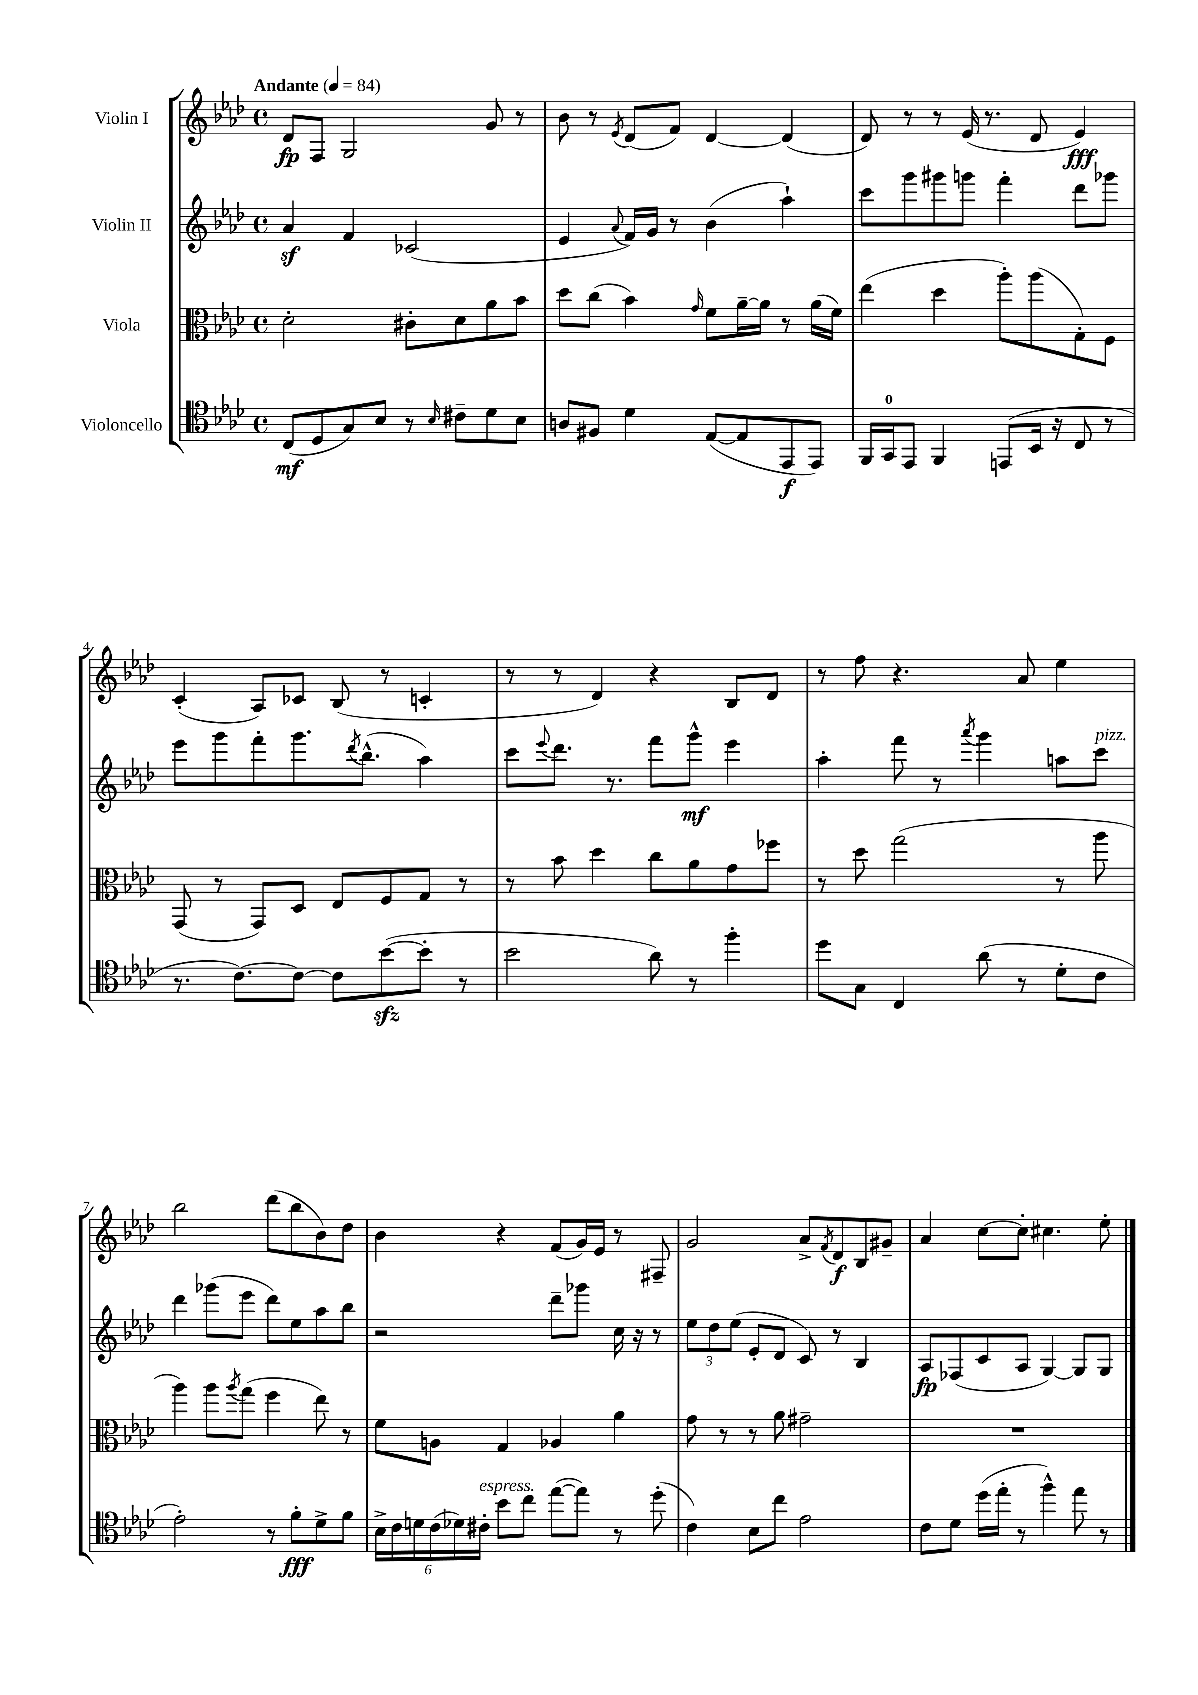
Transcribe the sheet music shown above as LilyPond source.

<<
\new StaffGroup <<
\new Staff = "s0" \with { instrumentName = "Violin I" } {
    \clef treble \key aes \major \defaultTimeSignature \time 4/4 \tempo "Andante" 4 = 84
    des'8\fp f8 g2 g'8 r8 |
    bes'8 r8 \acciaccatura { ees'8 } des'8( f'8) des'4~ des'4( |
    des'8) r8 r8 ees'16( r8. des'8 ees'4\fff) |
    c'4-.( aes8) ces'8 bes8( r8 c'4-. |
    r8 r8 des'4) r4 bes8 des'8 |
    r8 f''8 r4. aes'8 ees''4 |
    bes''2 des'''8( bes''8 bes'8) des''8 |
    bes'4 r4 f'8( g'16) ees'16 r8 fis8-- |
    g'2 aes'8-> \acciaccatura { f'8 } des'8\f bes8 gis'8-- |
    aes'4 c''8~ c''8-. cis''4. ees''8-. \bar "|." |
}
\new Staff = "s1" \with { instrumentName = "Violin II" } {
    \clef treble \key aes \major \defaultTimeSignature \time 4/4
    aes'4\sf f'4 ces'2( |
    ees'4 \appoggiatura { aes'8 } f'16) g'16 r8 bes'4( aes''4-!) |
    c'''8 g'''8 gis'''8 g'''8 f'''4-. des'''8 ges'''8 |
    ees'''8 g'''8 f'''8-. g'''8. \acciaccatura { des'''8 } bes''8.-^( aes''4) |
    c'''8 \appoggiatura { ees'''8 } des'''8. r8. f'''8 g'''8-^\mf ees'''4 |
    aes''4-. f'''8 r8 \acciaccatura { aes'''8 } g'''4 a''8 c'''8^\markup { \italic "pizz." } |
    des'''4 ges'''8( ees'''8 des'''8) ees''8 aes''8 bes''8 |
    r2 des'''8-- ges'''8 c''16 r16 r8 |
    \tuplet 3/2 { ees''8 des''8 ees''8( } ees'8-. des'8 c'8) r8 bes4 |
    aes8\fp fes8( c'8 aes8 g4~) g8 g8 \bar "|." |
}
\new Staff = "s2" \with { instrumentName = "Viola" } {
    \clef alto \key aes \major \defaultTimeSignature \time 4/4
    des'2-. cis'8-. des'8 aes'8 bes'8 |
    des''8 c''8( bes'4) \grace { g'16 } f'8 aes'16~-- aes'16 r8 aes'16( f'16) |
    ees''4( des''4 aes''8-.) aes''8( g8-.) f8 |
    g,8( r8 g,8) des8 ees8 f8 g8 r8 |
    r8 bes'8 des''4 c''8 aes'8 g'8 fes''8 |
    r8 des''8 g''2( r8 aes''8 |
    aes''4) aes''8 \acciaccatura { aes''8 } g''8( f''4 ees''8) r8 |
    f'8 a8 g4 aes4 aes'4 |
    g'8 r8 r8 aes'8 gis'2-- |
    R1 \bar "|." |
}
\new Staff = "s3" \with { instrumentName = "Violoncello" } {
    \clef tenor \key aes \major \defaultTimeSignature \time 4/4
    c8\mf( des8 g8) bes8 r8 \grace { bes16 } cis'8-- des'8 bes8 |
    a8 fis8 des'4 ees8~( ees8 ees,8\f ees,8) |
    f,16 g,16-0 ees,8 f,4 e,8( bes,16 r16 c8 r8 |
    r8. c'8.~) c'8~ c'8 bes'8~\sfz( bes'8-. r8 |
    bes'2 aes'8) r8 f''4-. |
    des''8 g8 c4 aes'8( r8 des'8-. c'8 |
    ees'2-.) r8 f'8-.\fff des'8-> f'8 |
    \tuplet 6/4 { bes16-> c'16 d'16 c'16( des'16) cis'16-.^\markup { \italic "espress." } } bes'8 c''8 ees''8~( ees''8) r8 des''8-.( |
    c'4) bes8 c''8 ees'2 |
    c'8 des'8 des''16( ees''16-. r8 f''4-^) ees''8 r8 \bar "|." |
}
>>
>>
